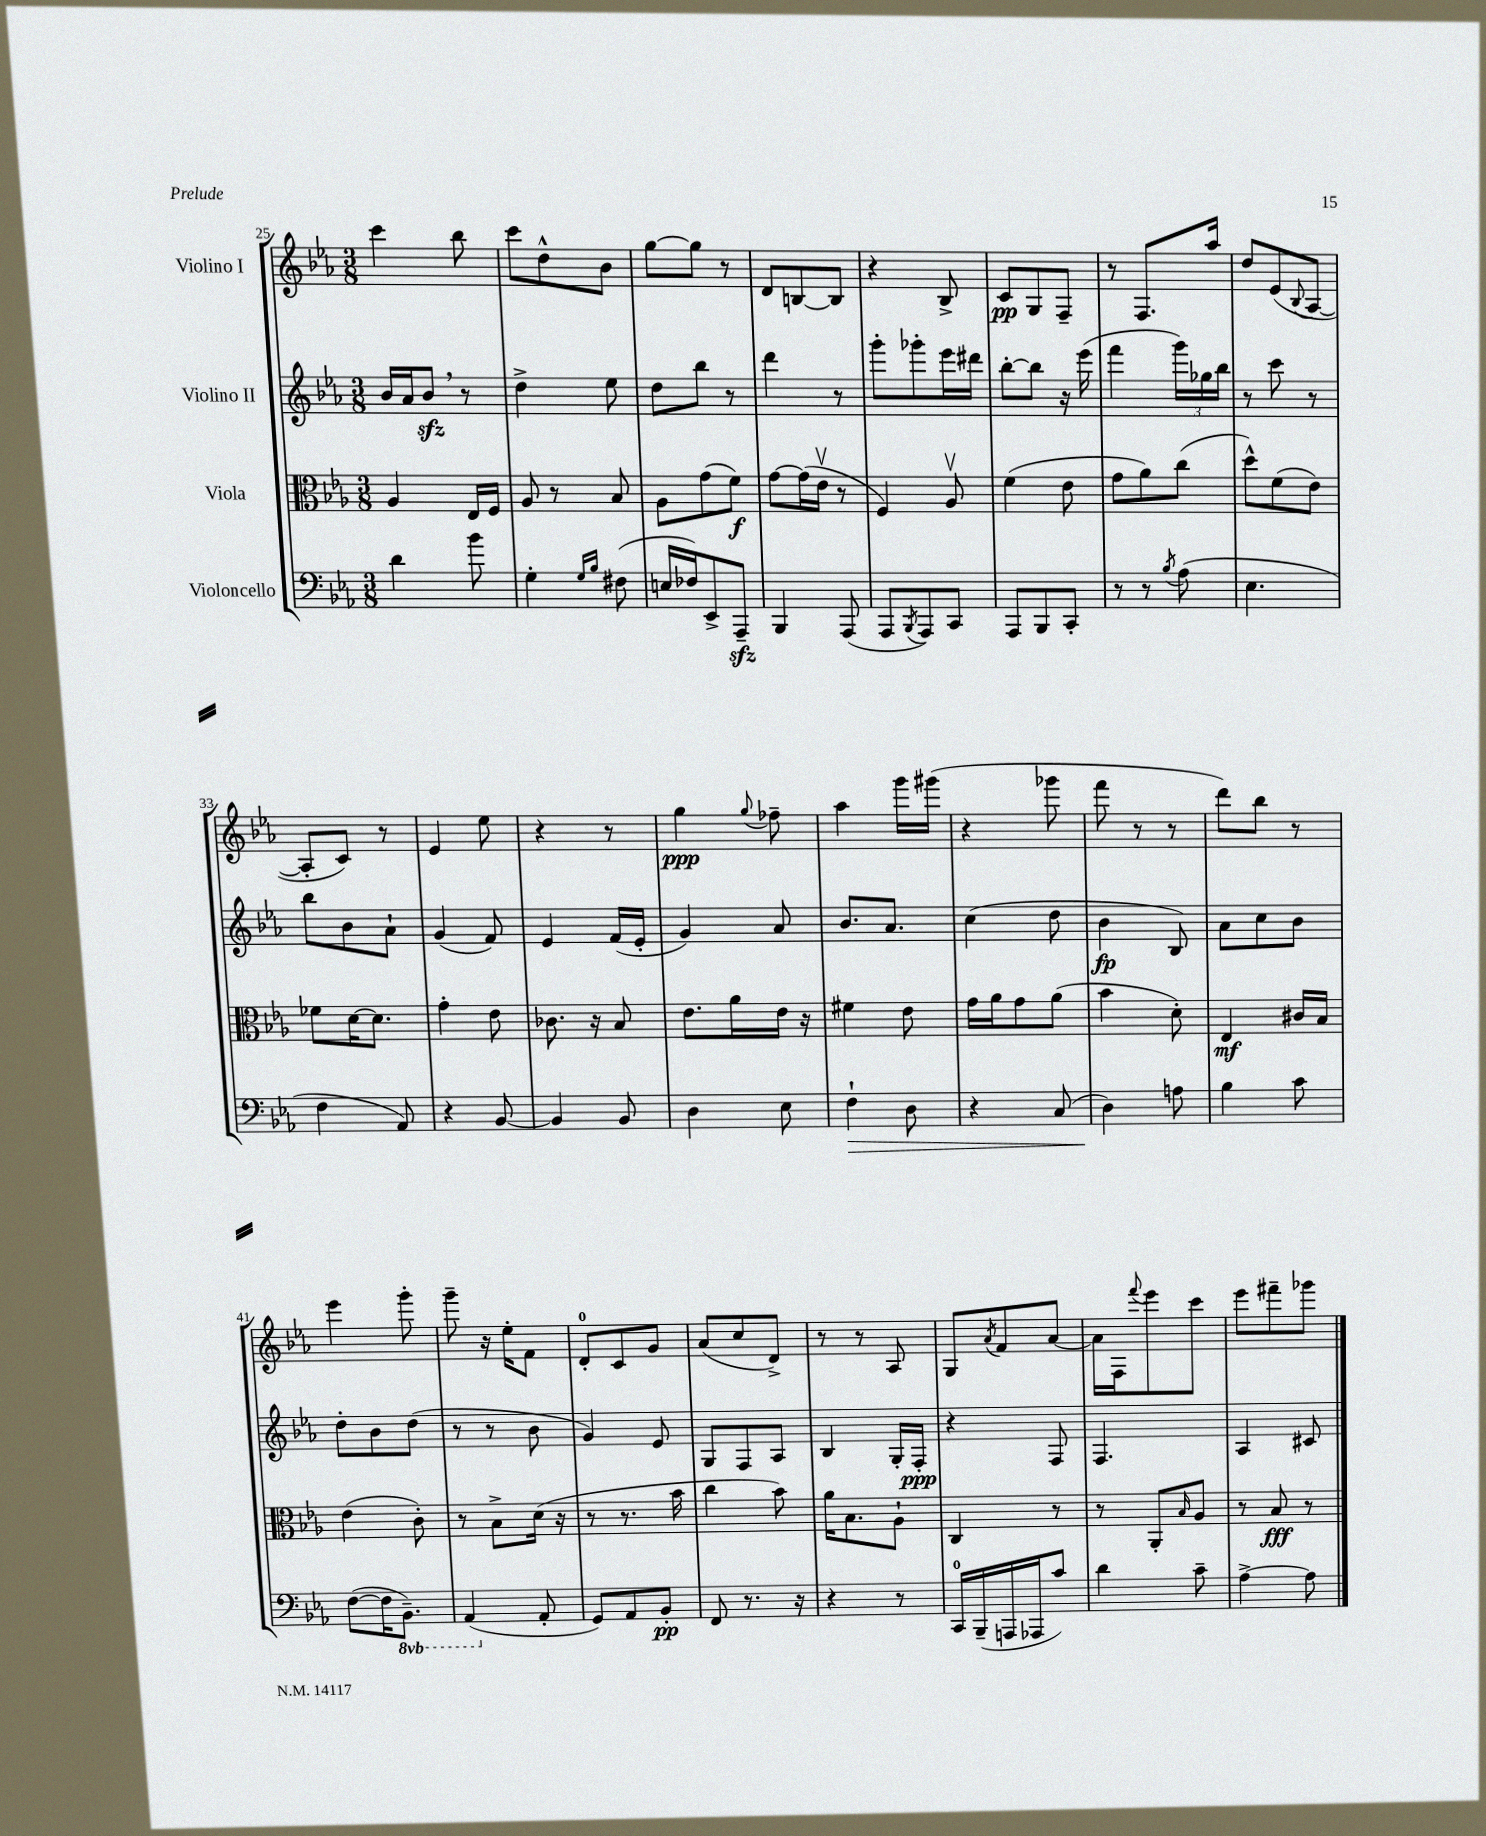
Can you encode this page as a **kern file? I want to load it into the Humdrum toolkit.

**kern	**dynam	**kern	**dynam	**kern	**dynam	**kern	**dynam
*part4	*part4	*part3	*part3	*part2	*part2	*part1	*part1
*staff4	*staff4	*staff3	*staff3	*staff2	*staff2	*staff1	*staff1
*I"Violoncello	*	*I"Viola	*	*I"Violino II	*	*I"Violino I	*
*clefF4	*	*clefC3	*	*clefG2	*	*clefG2	*
*k[b-e-a-]	*	*k[b-e-a-]	*	*k[b-e-a-]	*	*k[b-e-a-]	*
*M3/8	*	*M3/8	*	*M3/8	*	*M3/8	*
=25	=25	=25	=25	=25	=25	=25	=25
4d\	.	4A-/	.	16b-/LL	.	4ccc\	.
.	.	.	.	16a-/J	.	.	.
.	.	.	.	8b-zz,/J	.	.	.
8b-\	.	16E-/LL	.	8r	.	8bb-\	.
.	.	16F/JJ	.	.	.	.	.
=26	=26	=26	=26	=26	=26	=26	=26
4G'\	.	8A-/	.	4dd^\	.	8ccc\L	.
.	.	8r	.	.	.	8dd^^\	.
16qqG/LL	.	.	.	.	.	.	.
16qqB-/JJ	.	.	.	.	.	.	.
(8F#X\	.	8B-/	.	8ee-\	.	8b-\J	.
=27	=27	=27	=27	=27	=27	=27	=27
16En/LL	.	8A-\L	.	8dd\L	.	[8gg\L	.
16F-X/J)	.	.	.	.	.	.	.
8EE-^/	.	(8g\	.	8bb-\J	.	8gg\J]	.
8AAA-zz~/J	.	8f\J)	f	8r	.	8r	.
=28	=28	=28	=28	=28	=28	=28	=28
4BBB-/	.	[8g\L	.	4ddd\	.	8d/L	.
.	.	(16g\L]	.	.	.	[8Bn/	.
.	.	16e-v\JJ	.	.	.	.	.
(8AAA-/	.	8r	.	8r	.	8B/J]	.
=29	=29	=29	=29	=29	=29	=29	=29
8AAA-/L	.	4F/)	.	8ggg'\L	.	4r	.
8qBBB-/	.	.	.	.	.	.	.
8AAA-/)	.	.	.	8ggg-X'\	.	.	.
8CC/J	.	8A-v/	.	16eee-\L	.	8B-^/	.
.	.	.	.	16ddd#X\JJ	.	.	.
=30	=30	=30	=30	=30	=30	=30	=30
8AAA-/L	.	(4f\	.	[8bb-'\L	.	8c/L	pp
8BBB-/	.	.	.	8bb-\J]	.	8G/	.
8CC'/J	.	8e-\	.	16r	.	8F~/J	.
.	.	.	.	(16eee-\	.	.	.
=31	=31	=31	=31	=31	=31	=31	=31
8r	.	8g\L	.	4fff\	.	8r	.
8r	.	8a-\)	.	.	.	8.F/L	.
8qB-/	.	.	.	.	.	.	.
(8A-\	.	(8cc\J	.	24ggg\LL)	.	.	.
.	.	.	.	24gg-X\	.	.	.
.	.	.	.	.	.	16aa-/Jk	.
.	.	.	.	24bb-\JJ	.	.	.
=32	=32	=32	=32	=32	=32	=32	=32
4.E-\	.	8dd^^\L)	.	8r	.	8dd/L	.
.	.	(8f\	.	8ccc\	.	(8e-/	.
.	.	.	.	.	.	8qqB-/	.
.	.	8e-\J)	.	8r	.	[8A-/J	.
!!LO:LB:g=z
=33	=33	=33	=33	=33	=33	=33	=33
4F\	.	8f-X\L	.	8bb-\L	.	8A-'/L]	.
.	.	[16d\K	.	8b-\	.	8c/J)	.
.	.	8.d\J]	.	.	.	.	.
8AA-/)	.	.	.	8a-`\J	.	8r	.
=34	=34	=34	=34	=34	=34	=34	=34
4r	.	4g'\	.	(4g/	.	4e-/	.
[8BB-/	.	8e-\	.	8f/)	.	8ee-\	.
=35	=35	=35	=35	=35	=35	=35	=35
4BB-/]	.	8.c-X\	.	4e-/	.	4r	.
.	.	16r	.	.	.	.	.
8BB-/	.	8B-/	.	(16f/LL	.	8r	.
.	.	.	.	16e-'/JJ	.	.	.
=36	=36	=36	=36	=36	=36	=36	=36
4D\	.	8.e-\L	.	4g/)	.	4gg\	ppp
.	.	16a-\L	.	.	.	.	.
.	.	.	.	.	.	8qqgg/	.
8E-\	.	16e-\JJ	.	8a-/	.	8ff-X~\	.
.	.	16r	.	.	.	.	.
=37	=37	=37	=37	=37	=37	=37	=37
!	!LO:HP:b	!	!	!	!	!	!
4F`\	>	4f#X\	.	8.b-/L	.	4aa-\	.
.	.	.	.	8.a-/J	.	.	.
8D\	.	8e-\	.	.	.	16ggg\LL	.
.	.	.	.	.	.	(16ggg#X\JJ	.
=38	=38	=38	=38	=38	=38	=38	=38
4r	.	16g\LL	.	(4cc\	.	4r	.
.	.	16a-\J	.	.	.	.	.
.	.	8g\	.	.	.	.	.
(8C/	.	(8a-\J	.	8dd\	.	8ggg-X\	.
=39	=39	=39	=39	=39	=39	=39	=39
4D\)	.	4b-\	.	4b-\	fp	8fff\	.
.	.	.	.	.	.	8r	.
8An\	]	8d'\)	.	8B-/)	.	8r	.
=40	=40	=40	=40	=40	=40	=40	=40
4B-\	.	4E-/	mf	8a-\L	.	8ddd\L)	.
.	.	.	.	8cc\	.	8bb-\J	.
8c\	.	16c#X/LL	.	8b-\J	.	8r	.
.	.	16B-/JJ	.	.	.	.	.
!!LO:LB:g=z
=41	=41	=41	=41	=41	=41	=41	=41
([8F\L	.	(4e-\	.	8dd'\L	.	4eee-\	.
16F\K]	.	.	.	8b-\	.	.	.
*8ba	*	*	*	*	*	*	*
8.BBB-~\J)	.	.	.	.	.	.	.
.	.	8c'\)	.	(8dd\J	.	8ggg'\	.
=42	=42	=42	=42	=42	=42	=42	=42
(4AAA-/	.	8r	.	8r	.	8ggg~\	.
.	.	8B-^\L	.	8r	.	16r	.
.	.	.	.	.	.	16ee-'\KL	.
*X8ba	*	*	*	*	*	*	*
8AA-'/	.	(16d\Jk	.	8b-\	.	8f\J	.
.	.	16r	.	.	.	.	.
=43	=43	=43	=43	=43	=43	=43	=43
8GG/L)	.	8r	.	4g/)	.	8d'/L	.
8AA-/	.	8.r	.	.	.	8c/	.
8BB-'/J	pp	.	.	8e-/	.	8g/J	.
.	.	16b-\	.	.	.	.	.
=44	=44	=44	=44	=44	=44	=44	=44
8FF/	.	4cc\	.	8G/L	.	(8a-/L	.
8.r	.	.	.	8F/	.	8cc/	.
.	.	8b-\)	.	8A-/J	.	8d^/J)	.
16r	.	.	.	.	.	.	.
=45	=45	=45	=45	=45	=45	=45	=45
4r	.	16a-\KL	.	4B-/	.	8r	.
.	.	8.B-\	.	.	.	.	.
.	.	.	.	.	.	8r	.
8r	.	8A-`\J	.	16G'/LL	.	8A-/	.
.	.	.	.	16F'/JJ	ppp	.	.
=46	=46	=46	=46	=46	=46	=46	=46
16CC/LL	.	4C/	.	4r	.	8G/L	.
(16BBB-~/	.	.	.	.	.	.	.
.	.	.	.	.	.	8qa-/	.
16AAAn/	.	.	.	.	.	8f/	.
16AAA-X/J	.	.	.	.	.	.	.
8c/J)	.	8r	.	8F/	.	[8a-/J	.
=47	=47	=47	=47	=47	=47	=47	=47
4d\	.	8r	.	4.F/	.	16a-\LL]	.
.	.	.	.	.	.	16F\J	.
.	.	.	.	.	.	8qqfff/	.
.	.	8AA-'/L	.	.	.	8eee-\	.
.	.	16qqB-/	.	.	.	.	.
8c~\	.	8A-/J	.	.	.	8ccc\J	.
=48	=48	=48	=48	=48	=48	=48	=48
[4A-^\	.	8r	.	4A-/	.	8eee-\L	.
.	.	8B-/	fff	.	.	8fff#X~\	.
8A-\]	.	8r	.	8c#X/	.	8ggg-X\J	.
==	==	==	==	==	==	==	==
*-	*-	*-	*-	*-	*-	*-	*-
